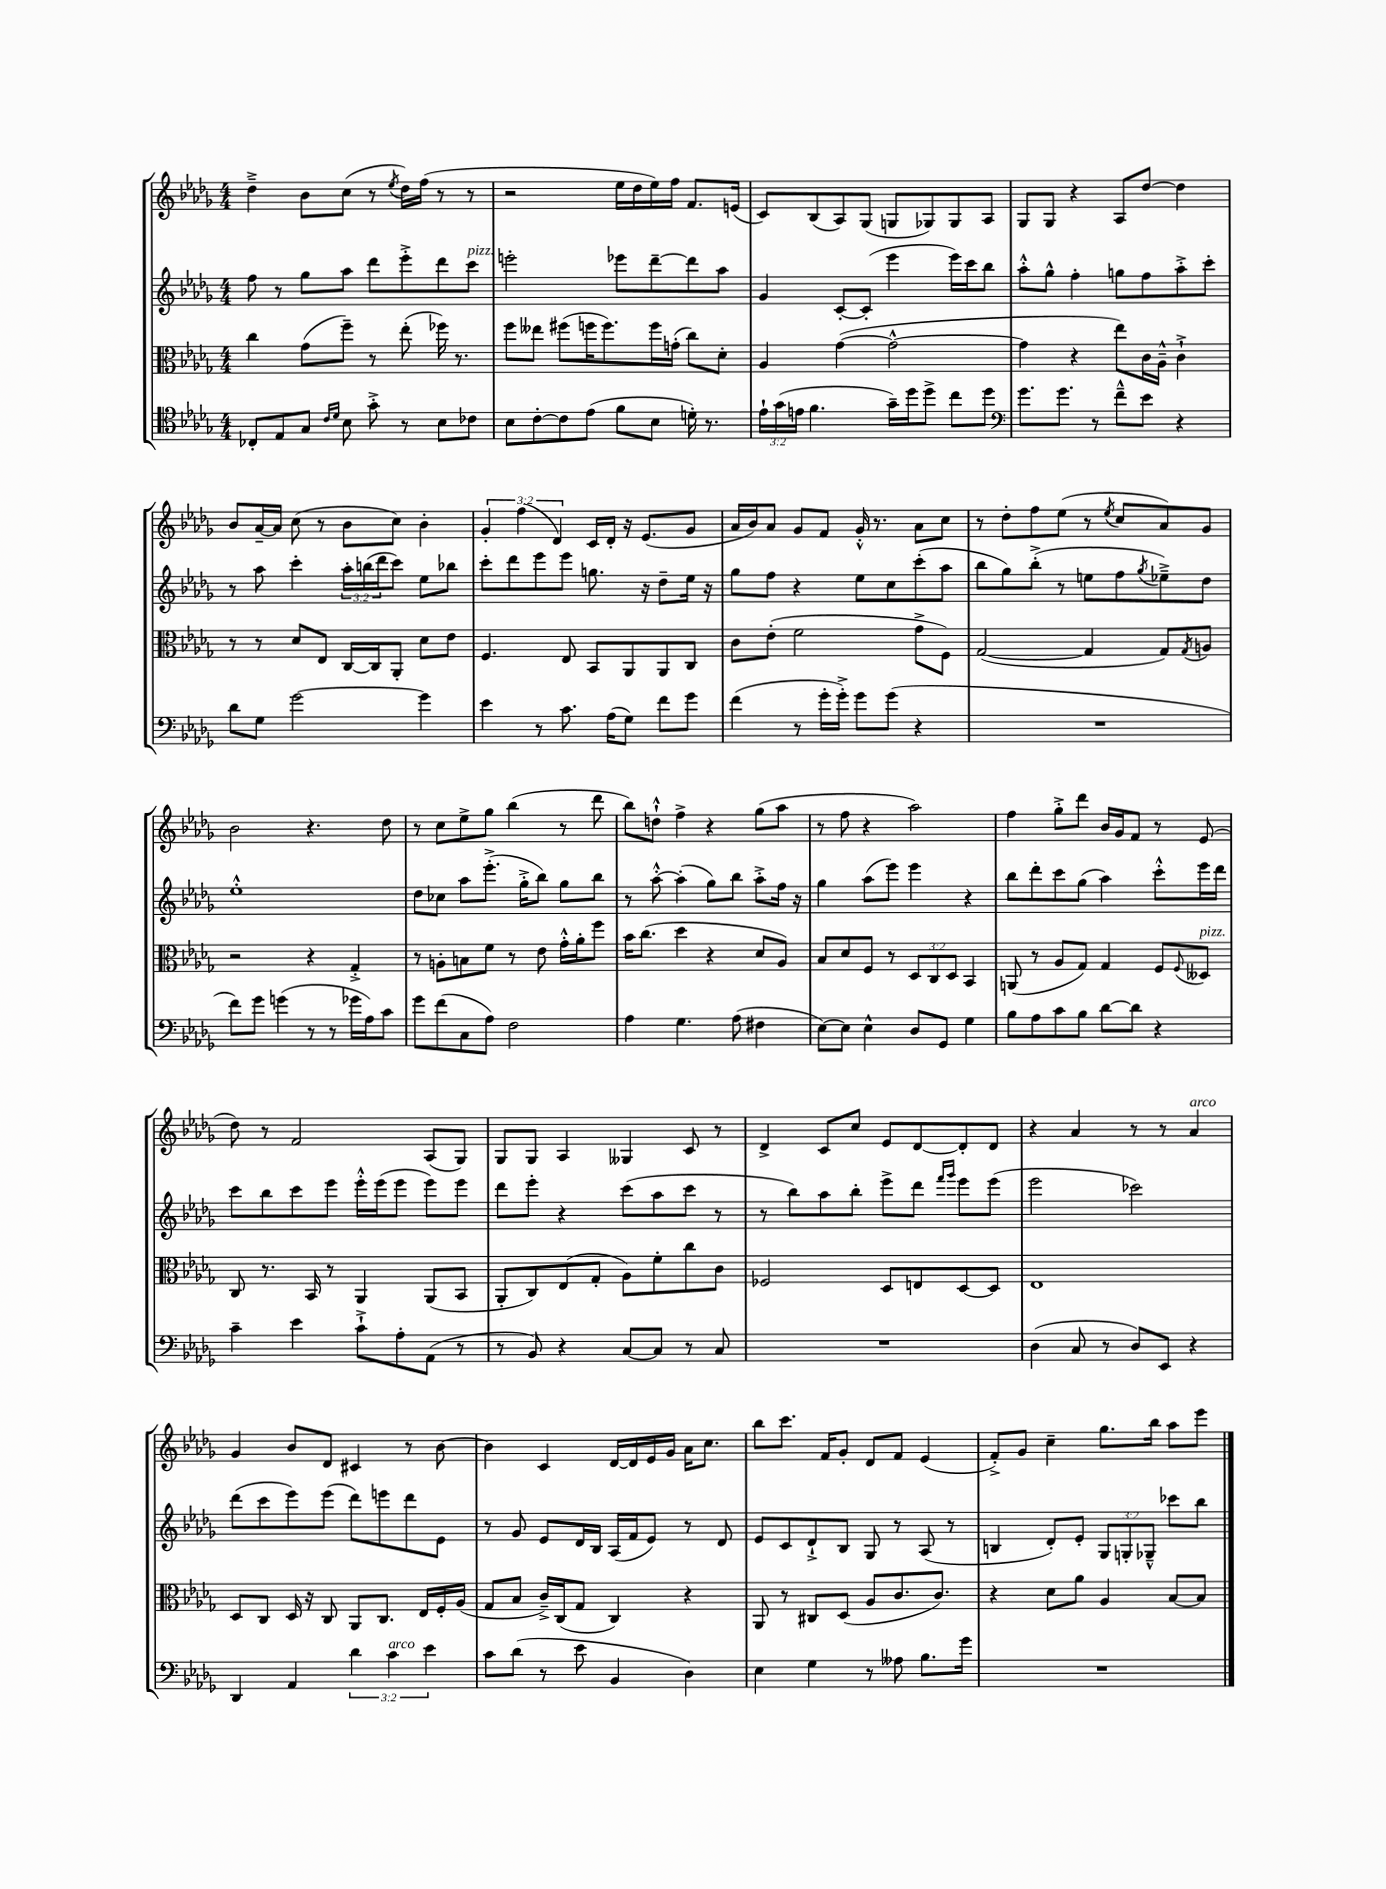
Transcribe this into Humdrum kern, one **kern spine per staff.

**kern	**kern	**kern	**kern
*part4	*part3	*part2	*part1
*staff4	*staff3	*staff2	*staff1
*clefC4	*clefC3	*clefG2	*clefG2
*k[b-e-a-d-g-]	*k[b-e-a-d-g-]	*k[b-e-a-d-g-]	*k[b-e-a-d-g-]
*M4/4	*M4/4	*M4/4	*M4/4
=100	=100	=100	=100
8C-X'/L	4cc\	8ff\	4dd-~^\
8E-/	.	8r	.
8G-/J	(8g-\L	8gg-\L	8b-\L
16qqc/LL	.	.	.
16qqd-/JJ	.	.	.
8B-\	8ff~\J)	8aa-\J	(8cc\J
8g-'^\	8r	8ddd-\L	8r
.	.	.	8qee-/
8r	(8ee-'\	8eee-'^\	16dd-\LL)
.	.	.	(16ff\JJ
8B-\L	16ff-X\)	8ddd-\	8r
.	8.r	.	.
!	!	!LO:TX:a:i:t=pizz.	!
8c-X\J	.	8ccc\J	8r
=101	=101	=101	=101
8B-\L	8ff\L	2eeen'\	2r
[8c'\	8ee--X\J	.	.
8c\]	(8ff#X\L	.	.
(8e-\J	16ffn\K	.	.
.	8.ff\)	.	.
8f\L	.	8eee-X\L	16ee-\LL
.	.	.	16dd-\
8B-\J	16ff\L	[8ddd-~\	16ee-\)
.	(16gn'\JJ	.	16ff\JJ
16dn'\)	8cc\L)	8ddd-\]	8.f/L
8.r	.	.	.
.	8d-'\J	8aa-\J	.
.	.	.	(16en/Jk
=102	=102	=102	=102
24e-`\LL	4A-/	4g-/	8c/L)
(24g-\	.	.	.
24en\JJ	.	.	.
4.f\	.	.	(8B-/
.	([4g-\	[8c'/L	8A-/)
.	.	(8c'/J]	(8G-/J
16g-~\LL)	2g-^^\_	4eee-\	8Gn/L
16dd-\J	.	.	.
8dd-^\J	.	.	8G-X/)
8cc\L	.	16eee-\LL)	8G-/
.	.	16ccc\J	.
8dd-\J	.	8bb-\J	8A-/J
=103	=103	=103	=103
*clefF4	*	*	*
8.g-\L	4g-\]	8aa-'^^\L	8G-/L
.	.	8gg-^^\J	8G-/J
8.g-\J	.	.	.
.	4r	4ff'\	4r
8r	.	.	.
8f~^^\L	8ee-\L)	8ggn\L	8A-/L
8e-\J	16c\L	8ff\	[8dd-/J
.	16A-~^^\JJ	.	.
4r	4c`^\	8aa-'^\	4dd-\]
.	.	8ccc'\J	.
!!LO:LB:g=z
=104	=104	=104	=104
8d-\L	8r	8r	8b-/L
8G-\J	8r	8aa-\	[16a-~/L
.	.	.	16a-/JJ]
[2g-\	8d-/L	4ccc'\	(8cc\
.	8E-/J	.	8r
.	[16C/LL	24aa-'\LL	8b-\L
.	.	(24bbn\	.
.	16C/J]	.	.
.	.	24ddd-\J	.
.	8AA-'/J	8ccc\J)	8cc\J)
4g-\]	8d-\L	8ee-\L	4b-'\
.	8e-\J	8bb-X\J	.
=105	=105	=105	=105
4e-\	4.F/	8ccc'\L	6g-'/
.	.	8ddd-\	.
.	.	.	(6ff\
8r	.	8eee-\	.
.	.	.	6d-/)
8.c\	8E-/	8eee-\J	.
.	8BB-/L	8.ggn\	16c/LL
(16A-\KL	.	.	16d-'/JJ
8G-\J)	8AA-/	.	16r
.	.	16r	(8.e-/L
8f\L	8AA-/	8dd-~\L	.
8g-\J	8C/J	16ee-\Jk	8g-/J
.	.	16r	.
=106	=106	=106	=106
(4f\	8c\L	8gg-\L	16a-/LL
.	.	.	16b-/J)
.	(8e-'\J	8ff\J	8a-/J
8r	2f\	4r	8g-/L
16g-'\LL	.	.	8f/J
16g-'^\JJ)	.	.	.
8g-\L	.	8ee-\L	16g-'^^/
.	.	.	8.r
(8g-\J	.	8cc\	.
4r	8g-^\L	(8ccc'\	8a-\L
.	8F\J)	8aa-\J	8cc\J
=107	=107	=107	=107
1r	([2G-/	8bb-\L	8r
.	.	8gg-\)	8dd-'\L
.	.	(8bb-'^\J	8ff\
.	.	8r	(8ee-\J
.	4G-/]	8een\L	8r
.	.	.	8qee-/
.	.	8ff\	8cc/L
.	.	8qgg-/	.
.	8G-/L)	8ee-X~^\)	8a-/)
.	8qG-/	.	.
.	8An/J	8dd-\J	8g-/J
!!LO:LB:g=z
=108	=108	=108	=108
8f\L)	2r	1ee-'^^	2b-\
8g-\J	.	.	.
(4gn\	.	.	.
8r	4r	.	4.r
8r	.	.	.
16g-X\LL	4G-'^/	.	.
16A-\J)	.	.	.
8c\J	.	.	8dd-\
=109	=109	=109	=109
8g-\L	8r	8dd-\L	8r
(8f\	8An'\L	8cc-X\J	8cc\L
8C\	8Bn\	8aa-\L	8ee-^\
8A-\J)	8f\J	(8.eee-'^\J	8gg-\J
2F\	8r	.	(4bb-\
.	.	16gg-'^\KL	.
.	8e-\	8bb-\J)	.
.	16g-'^^\LL	8gg-\L	8r
.	16a-'\J	.	.
.	8ff\J	8bb-\J	8ddd-\
=110	=110	=110	=110
4A-\	16b-\KL	8r	8bb-\L)
.	(8.cc\J	.	.
.	.	[8aa-'^^\	8ddn`^^\J
4.G-\	4dd-\	(4aa-'\]	4ff^\
.	4r	8gg-\L)	4r
(8A-\	.	8bb-\J	.
4F#X\	8d-/L	8aa-'^\L	(8gg-\L
.	8A-/J)	16ff\Jk	8aa-\J
.	.	16r	.
=111	=111	=111	=111
[8E-\L)	8B-/L	4gg-\	8r
8E-\J]	8d-/	.	8ff\
4E-^^\	8F/J	(8aa-\L	4r
.	8r	8eee-\J)	.
8D-/L	12D-/L	4eee-\	2aa-\)
.	12C/	.	.
8GG-/J	.	.	.
.	12D-/J	.	.
4G-\	4BB-/	4r	.
=112	=112	=112	=112
8B-\L	(8AAn/	8bb-\L	4ff\
8A-\	8r	8ddd-'\	.
8c\	8A-/L	8ccc\	8gg-'^\L
8B-\J	8G-/J)	(8gg-\J	8ddd-\J
[8d-\L	4G-/	4aa-\)	16b-/LL
.	.	.	16g-/J
8d-\J]	.	.	8f/J
4r	8F/L	8ccc'^^\L	8r
.	8qqF/	.	.
!	!LO:TX:a:i:t=pizz.	!	!
.	8D--X/J	16eee-\L	(8e-/
.	.	16ddd-\JJ	.
!!LO:LB:g=z
=113	=113	=113	=113
4c~\	8C/	8ccc\L	8dd-\)
.	8.r	8bb-\	8r
4e-\	.	8ccc\	2f/
.	16BB-/	.	.
.	8r	8eee-\J	.
8c`^\L	4AA-/	16eee-'^^\LL	.
.	.	(16eee-\J	.
8A-'\	.	8eee-\J	.
(8AA-\J	(8AA-/L	8eee-\L)	(8A-/L
8r	8BB-/J	8eee-\J	8G-/J)
=114	=114	=114	=114
8r	8AA-'/L	8ddd-\L	8G-/L
8BB-/)	8C/)	8eee-'\J	8G-/J
4r	(8E-/	4r	4A-/
.	8G-'/J	.	.
[8C/L	8A-\L)	(8ccc\L	4G--X/
8C/J]	8f'\	8aa-\	.
8r	8cc\	8ccc\J	8c/
8C/	8c\J	8r	8r
=115	=115	=115	=115
1r	2F-X/	8r	4d-^/
.	.	8bb-\L)	.
.	.	8aa-\	8c/L
.	.	8bb-'\J	8cc/J
.	8D-/L	8eee-^\L	8e-/L
.	8En/	8ddd-\J	[8d-/
.	.	16qqfff/LL	.
.	.	16qqggg-/JJ	.
.	[8D-/	8eee-\L	8d-'/]
.	8D-/J]	(8eee-\J	8d-/J
=116	=116	=116	=116
(4D-\	1E-	2eee-\	4r
8C/	.	.	4a-/
8r	.	.	.
8D-/L)	.	2ccc-X\)	8r
8EE-/J	.	.	8r
!	!	!	!LO:TX:a:i:t=arco
4r	.	.	4a-/
!!LO:LB:g=z
=117	=117	=117	=117
4DD-/	8D-/L	(8ddd-\L	4g-/
.	8C/J	8ccc\	.
4AA-/	16D-/	8eee-\)	8b-/L
.	16r	.	.
.	8C/	(8eee-\J	8d-/J
6d-\	8AA-/L	8ddd-\L)	4c#X/
.	8.C/J	8eeen\	.
!LO:TX:a:i:t=arco	!	!	!
6c\	.	.	.
.	.	8ddd-\	8r
.	16E-/LL	.	.
6e-\	.	.	.
.	16F'/	8e-\J	[8b-\
.	(16A-/JJ	.	.
=118	=118	=118	=118
8c\L	8G-/L	8r	4b-\]
(8d-\J	8B-/J	8g-/	.
8r	16c~^/LL)	8e-/L	4c/
.	(16C/J	.	.
8e-\	8G-/J	16d-/L	.
.	.	16B-/JJ	.
4BB-/	4C/)	(16A-/LL	[16d-/LL
.	.	16f/J	16d-/]
.	.	8e-/J)	16e-/
.	.	.	16g-/JJ
4D-\)	4r	8r	16a-\KL
.	.	.	8.cc\J
.	.	8d-/	.
=119	=119	=119	=119
4E-\	8AA-/	8e-/L	8bb-\L
.	8r	8c/	8.ccc\J
4G-\	8C#X/L	8d-`^/	.
.	.	.	16f/KL
.	(8D-/J	8B-/J	8g-'/J
8r	8A-/L	8G-/	8d-/L
8A--X\	8.c/	8r	8f/J
8.B-\L	.	(8A-/	(4e-/
.	8.c/J)	.	.
.	.	8r	.
16g-\Jk	.	.	.
=120	=120	=120	=120
1r	4r	4Bn/	8f'^/L)
.	.	.	8g-/J
.	8d-\L	8d-'/L)	4cc~\
.	8a-\J	8e-'/J	.
.	4A-/	12G-/L	8.gg-\L
.	.	12Gn'/	.
.	.	12G-X~^^/J	.
.	.	.	16bb-\Jk
.	[8B-/L	8ccc-X\L	8aa-\L
.	8B-/J]	8bb-\J	8eee-\J
==	==	==	==
*-	*-	*-	*-
